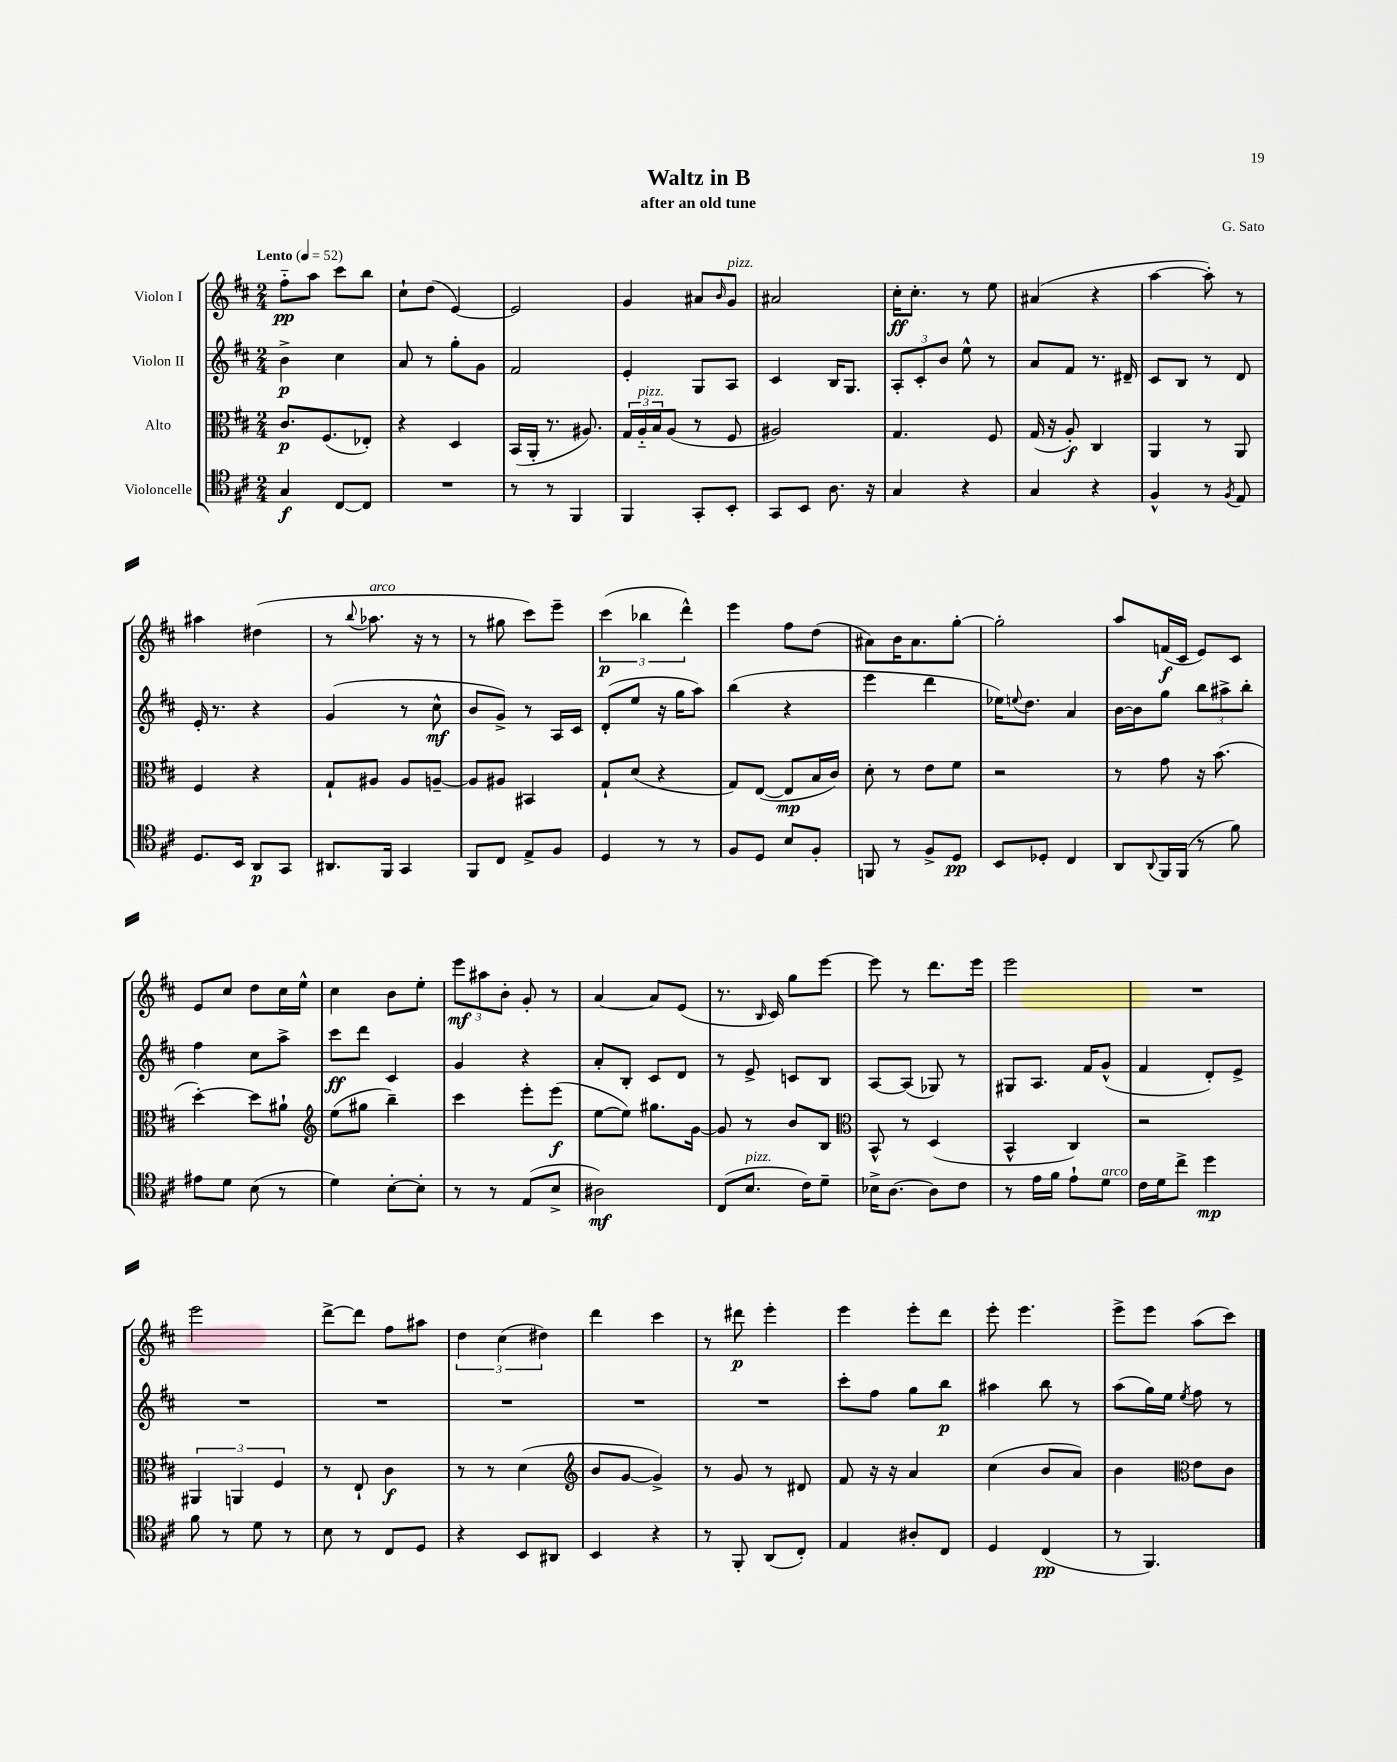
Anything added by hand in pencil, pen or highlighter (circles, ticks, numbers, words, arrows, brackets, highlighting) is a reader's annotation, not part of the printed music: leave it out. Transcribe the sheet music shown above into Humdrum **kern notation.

**kern	**kern	**kern	**kern
*staff4	*staff3	*staff2	*staff1
*clefC4	*clefC3	*clefG2	*clefG2
*k[f#c#]	*k[f#c#]	*k[f#c#]	*k[f#c#]
*M2/4	*M2/4	*M2/4	*M2/4
*MM52	*MM52	*MM52	*MM52
4G/	8.c#/L	4b^\	8ff#'~\L
.	.	.	8aa\J
.	(8.F#/	.	.
[8C#/L	.	4cc#\	8ccc#\L
8C#/]J	8E-'/J)	.	8bb\J
=	=	=	=
2r	4r	8a/	8cc#`\L
.	.	8r	(8dd\J
.	4D/	8gg'\L	[4e/)
.	.	8g\J	.
=	=	=	=
8r	(16BB/LL	2f#/	2e/]
.	16AA'/JJ	.	.
8r	8.r	.	.
4FF#/	.	.	.
.	8.A#/)	.	.
=	=	=	=
4FF#/	24G/LL	4e'/	4g/
.	24A'~/	.	.
.	24B/J	.	.
.	(8A/J	.	.
8GG'/L	8r	8G/L	8a#/L
.	.	.	16qqb/
8BB'/J	8F#/	8A/J	8g/J
=	=	=	=
8GG/L	2A#/)	4c#/	2a#/
8BB/J	.	.	.
8.A\	.	16B/LK	.
.	.	8.G/J	.
16r	.	.	.
=	=	=	=
4G/	4.G/	12A'/L	16cc#'\LK
.	.	.	8.cc#'\J
.	.	12c#'/	.
.	.	12b/J	.
4r	.	8ee^^\	8r
.	8F#/	8r	8ee\
=	=	=	=
4G/	(16G/	8a/L	(4a#/
.	16r	.	.
.	8A'/)	8f#/J	.
4r	4C#/	8.r	4r
.	.	16d#~/	.
=	=	=	=
4F#^^/	4AA/	8c#/L	[4aa\
.	.	8B/J	.
8r	8r	8r	8aa'\])
8qF#/	.	.	.
8E/	8AA/	8d/	8r
=	=	=	=
8.D/L	4F#/	16e'/	4aa#\
.	.	8.r	.
16BB/Jk	.	.	.
8AA/L	4r	4r	(4dd#\
8GG/J	.	.	.
=	=	=	=
8.AA#/L	8G`/L	(4g/	8r
.	.	.	8qqbb/
.	8A#/J	.	8.aa-\
16FF#/Jk	.	.	.
4GG/	8A#/L	8r	.
.	.	.	16r
.	[8A~/J	8cc#^^\	8r
=	=	=	=
8FF#/L	8A/]L	8b/L	8r
8C#/J	8A#/J	8g^/J)	8gg#\
8E^/L	4BB#/	8r	8ccc#\L)
8F#/J	.	16A/LL	8eee~\J
.	.	16c#/JJ	.
=	=	=	=
4D/	8G`/L	(8d'/L	(6ccc#\
.	(8d/J	8ee/J	.
.	.	.	6bb-\
8r	4r	16r	.
.	.	16gg\LK	.
.	.	.	6ddd^^\)
8r	.	8aa\J)	.
=	=	=	=
8F#/L	8G/L)	(4bb\	4eee\
8D/J	([8E/J	.	.
8B/L	8E/]L	4r	8ff#\L
8F#'/J	16B/L	.	(8dd\J
.	16c#/JJ)	.	.
=	=	=	=
8FF/	8d'\	4eee\	8a#\L)
8r	8r	.	16b\K
.	.	.	8.a#\
8F#^/L	8e\L	4ddd\	.
8D/J	8f#\J	.	[8gg'\J
=	=	=	=
8BB/L	2r	16ee-\LK)	2gg'\]
.	.	8qqee/	.
.	.	8.dd\J	.
8D-'/J	.	.	.
4C#/	.	4a/	.
=	=	=	=
8AA/L	8r	[16b\LL	8aa/L
.	.	16b\]J	.
8qqAA/	.	.	.
16FF#/L	8g\	8gg\J	(16f/L
(16FF#/JJ	.	.	16c#/JJ
8r	16r	12bb\L	8e/L)
.	(8.b\	.	.
.	.	12aa#^\	.
8f#\)	.	.	8c#/J
.	.	12bb'\J	.
=	=	=	=
8e#\L	[4dd'\)	4ff#\	8e/L
8d\J	.	.	8cc#/J
(8B\	8dd\]L	8cc#\L	8dd\L
8r	8a#`\J	8aa^\J	16cc#\L
.	.	.	16ee^^\JJ
=	=	=	=
*	*clefG2	*	*
4d\)	(8ee\L	8ccc#\L	4cc#\
.	8gg#\J	8ddd\J	.
[8B'\L	4bb~\)	4c#/	8b\L
8B'\]J	.	.	8ee'\J
=	=	=	=
8r	4ccc#\	4g/	12eee\L
.	.	.	12aa#\
8r	.	.	.
.	.	.	12b'\J
(8E/L	8eee'\L	4r	8g'/
8B^/J	(8eee\J	.	8r
=	=	=	=
2A#\)	[8ee\L	8a'/L	[4a/
.	8ee\]J)	8B'/J	.
.	8.gg#\L	8c#/L	8a/]L
.	.	8d/J	(8e/J
.	[16g\Jk	.	.
=	=	=	=
(8C#/L	8g/]	8r	8.r
8.B/J	8r	8e^/	.
.	.	.	16qqB/
.	.	.	16c#/)
.	8b/L	8c/L	8gg\L
16c#\LK)	.	.	.
8d~\J	8B/J	8B/J	[8eee\J
=	=	=	=
*	*clefC3	*	*
16B-^\LK	8BB^^/	[8A/L	8eee\]
[8.A\J	.	.	.
.	8r	(8A/]J	8r
8A\]L	(4D/	8G-/)	8.ddd\L
8c#\J	.	8r	.
.	.	.	16eee\Jk
=	=	=	=
8r	4BB^^/	8G#/L	2eee\
16e\LL	.	8.A/J	.
16f#\JJ	.	.	.
8e`\L	4C#/)	.	.
.	.	16f#/LK	.
8d\J	.	(8g^^/J	.
=	=	=	=
16c#\LL	2r	4f#/	2r
16d\J	.	.	.
8cc#^\J	.	.	.
4dd\	.	8d'/L)	.
.	.	8e^/J	.
=	=	=	=
8f#\	6AA#/	2r	2eee\
8r	.	.	.
.	6AA/	.	.
8d\	.	.	.
.	6F#/	.	.
8r	.	.	.
=	=	=	=
8B\	8r	2r	[8ddd^\L
8r	8E`/	.	8ddd\]J
8C#/L	4c#\	.	8ff#\L
8D/J	.	.	8aa#\J
=	=	=	=
4r	8r	2r	6dd\
.	8r	.	.
.	.	.	(6cc#\
8BB/L	(4d\	.	.
.	.	.	6dd#\)
8AA#/J	.	.	.
=	=	=	=
*	*clefG2	*	*
4BB/	8b/L	2r	4ddd\
.	[8g/J	.	.
4r	4g^/])	.	4ccc#\
=	=	=	=
8r	8r	2r	8r
8FF#'/	8g/	.	8ddd#\
(8AA/L	8r	.	4eee'\
8C#'/J)	8d#/	.	.
=	=	=	=
4E/	8f#/	8ccc#'\L	4eee\
.	16r	8ff#\J	.
.	16r	.	.
8A#'/L	4a/	8gg\L	8eee'\L
8C#/J	.	8bb\J	8ddd\J
=	=	=	=
4D/	(4cc#\	4aa#\	8eee'\
.	.	.	4.eee\
(4C#/	8b/L	8bb\	.
.	8a/J)	8r	.
=	=	=	=
8r	4b\	(8aa\L	8eee^\L
4.FF#/)	.	16gg\L)	8eee\J
.	.	16ee\JJ	.
*	*clefC3	*	*
.	.	8qee/	.
.	8e\L	8ff#\	(8aa\L
.	8c#\J	8r	8ccc#\J)
==	==	==	==
*-	*-	*-	*-
